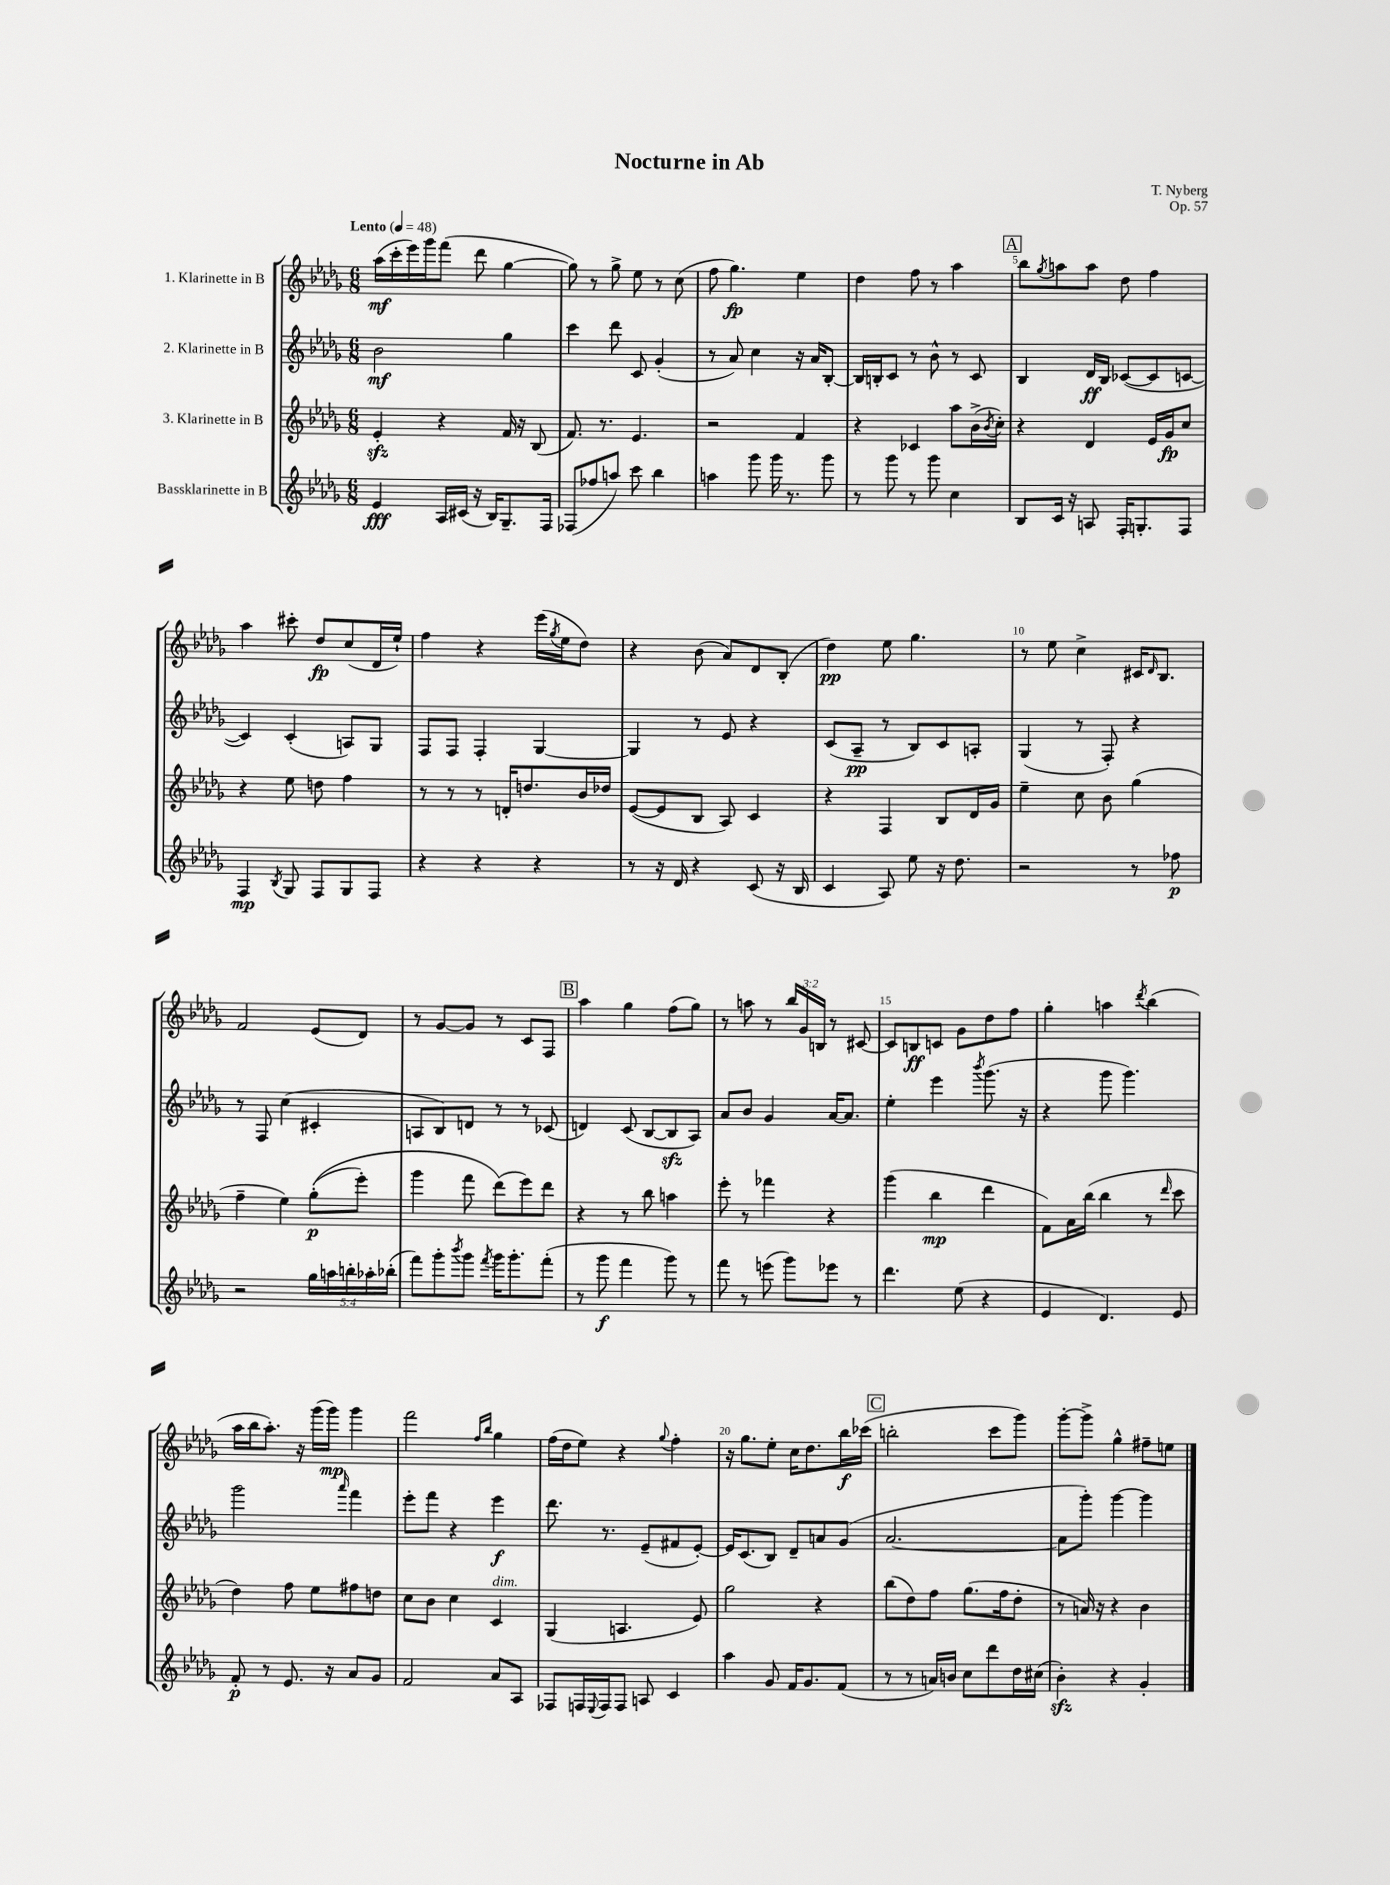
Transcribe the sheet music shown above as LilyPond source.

\header { title = "Nocturne in Ab" composer = "T. Nyberg" opus = "Op. 57" }
<<
\new StaffGroup <<
\new Staff = "s0" \with { instrumentName = "1. Klarinette in B" } {
    \clef treble \key des \major \numericTimeSignature \time 6/8 \override Staff.TupletNumber.text = #tuplet-number::calc-fraction-text \tempo "Lento" 4 = 48
    aes''16\mf( c'''16-. ees'''16) ges'''16 f'''8( des'''8 ges''4~ |
    ges''8) r8 ges''8-> ees''8 r8 c''8( |
    f''8 ges''4.\fp) ees''4 |
    des''4 f''8 r8 aes''4 |
    \mark \markup { \box "A" } bes''8 \acciaccatura { ges''8 } a''8 a''8 des''8 f''4 |
    aes''4 cis'''8-. des''8\fp c''8( des'16 ees''16-!) |
    f''4 r4 ees'''16( \acciaccatura { ges''8 } ees''16 des''8) |
    r4 bes'8( aes'8) des'8 bes8-.( |
    des''4\pp) ees''8 ges''4. |
    r8 ees''8 c''4-> cis'16 \grace { des'16 } bes8. |
    f'2 ees'8( des'8) |
    r8 ges'8~ ges'8 r8 c'8 f8 |
    \mark \markup { \box "B" } aes''4 ges''4 f''8( ges''8) |
    r8 a''8 r8 \tuplet 3/2 { bes''16 ges'16 b16 } r8 cis'8~ |
    cis'8 b8\ff c'8 ges'8 des''8 f''8 |
    ges''4-. a''4 \acciaccatura { des'''8 } bes''4( |
    aes''16 bes''16 aes''8.-.) r16 ges'''16( ges'''16\mp) ges'''4 |
    f'''2 \grace { f''16 bes''16 } ges''4 |
    f''16( des''16 ees''8) r4 \appoggiatura { ges''8 } f''4-. |
    r16 ges''8. ees''8-. c''16 des''8. bes''16\f ces'''16( |
    \mark \markup { \box "C" } b''2-. c'''8 ges'''8) |
    ges'''8~-. ges'''8-> ges''4-^ fis''8-- e''8 \bar "|." |
}
\new Staff = "s1" \with { instrumentName = "2. Klarinette in B" } {
    \clef treble \key des \major \numericTimeSignature \time 6/8
    bes'2\mf ges''4 |
    c'''4 des'''8 c'8 ges'4-.( |
    r8 aes'8) c''4 r16 aes'16 bes8~-. |
    bes16 b16-. c'8 r8 bes'8-^ r8 c'8 |
    \mark \markup { \box "A" } bes4 des'16\ff bes16 ces'8~( ces'8 c'8~ |
    c'4) c'4-.( a8) ges8 |
    f8 f8 f4-. ges4~ |
    ges4 r8 ees'8 r4 |
    c'8( aes8--\pp r8 bes8) c'8 a8-. |
    ges4( r8 f8-.) r4 |
    r8 f8 c''4( cis'4-. |
    a8 bes8) d'8 r8 r8 ces'8( |
    \mark \markup { \box "B" } d'4) c'8( bes8~ bes8\sfz aes8) |
    aes'8 bes'8 ges'4 aes'16~ aes'8. |
    ees''4-. ees'''4 \acciaccatura { bes'''8 } ges'''8.( r16 |
    r4 ges'''8 ges'''4.) |
    ges'''2 \grace { aes'''16 } f'''4 |
    ees'''8-. f'''8 r4 ees'''4\f |
    des'''8. r8. ees'8--( fis'8 ees'8~-.) |
    ees'16 c'8.( bes8) des'8-- a'8 ges'8( |
    \mark \markup { \box "C" } aes'2.~ |
    aes'8 ges'''8-.) ges'''4~ ges'''4 \bar "|." |
}
\new Staff = "s2" \with { instrumentName = "3. Klarinette in B" } {
    \clef treble \key des \major \numericTimeSignature \time 6/8
    ees'4-.\sfz r4 f'16 r16 bes8( |
    f'8.) r8. ees'4. |
    r2 f'4 |
    r4 ces'4 aes''8 bes'16->( \acciaccatura { bes'8 } c''16-.) |
    \mark \markup { \box "A" } r4 des'4 ees'16 ges'16\fp c''8 |
    r4 ees''8 d''8 f''4 |
    r8 r8 r8 d'16-. d''8. bes'16 des''16 |
    ees'8~( ees'8 bes8 aes8) c'4 |
    r4 f4 bes8 des'16 ges'16 |
    ees''4-- c''8 bes'8 ges''4( |
    f''4-- ees''4) ges''8-.\p(\( ees'''8-.) |
    ges'''4 f'''8 des'''8(\) ees'''8) des'''8 |
    \mark \markup { \box "B" } r4 r8 bes''8 a''4 |
    ees'''8-. r8 fes'''4 r4 |
    ges'''4( bes''4\mp des'''4 |
    f'8) aes'16 bes''16( bes''4 r8 \grace { des'''16 } c'''8 |
    des''4) f''8 ees''8 fis''8 d''8 |
    c''8 bes'8 c''4 c'4^\markup { \italic "dim." } |
    ges4( a4. ees'8) |
    ges''2 r4 |
    \mark \markup { \box "C" } bes''8( des''8) f''8 ges''8.( f''16 des''8-. |
    r8 a'16) r16 r4 bes'4 \bar "|." |
}
\new Staff = "s3" \with { instrumentName = "Bassklarinette in B" } {
    \clef treble \key des \major \numericTimeSignature \time 6/8 \override Staff.TupletNumber.text = #tuplet-number::calc-fraction-text
    ees'4\fff aes16 cis'16( r16 bes16) ges8.-- f16 |
    fes8( fes''8 a''8) c'''8 bes''4 |
    a''4 ges'''8 ges'''16 r8. ges'''8 |
    r8 ges'''8 r8 ges'''8 c''4 |
    \mark \markup { \box "A" } bes8 c'16 r16 a8 f16-. g8.-. f8 |
    f4\mp \acciaccatura { bes8 } ges8 f8 ges8 f8 |
    r4 r4 r4 |
    r8 r16 des'16 r4 c'8( r16 bes16 |
    c'4 aes8) ees''8 r16 des''8. |
    r2 r8 fes''8\p |
    r2 \tuplet 5/4 { ges''16 a''16 b''16-. aes''16-. bes''16-.( } |
    f'''8) ges'''8-. \acciaccatura { bes'''8 } ges'''8 \acciaccatura { f'''8 } ges'''16 ges'''8.-. f'''8-.( |
    \mark \markup { \box "B" } r8 ges'''8\f f'''4 ges'''8) r8 |
    f'''8 r8 e'''8( ges'''8) ees'''8 r8 |
    des'''4. ees''8( r4 |
    ees'4 des'4.) ees'8 |
    f'8-.\p r8 ees'8. r16 aes'8 ges'8 |
    f'2 aes'8 aes8 |
    fes8 f16 \appoggiatura { ees8 } f16 f8 a8 c'4 |
    aes''4 ges'8 f'16 ges'8. f'8( |
    \mark \markup { \box "C" } r8 r8 a'16) b'16 c''8 des'''8 des''16 cis''16( |
    bes'4-.\sfz) r4 ges'4-. \bar "|." |
}
>>
>>
\layout { \context { \Score \override BarNumber.break-visibility = ##(#f #t #t) barNumberVisibility = #(every-nth-bar-number-visible 5) } }
